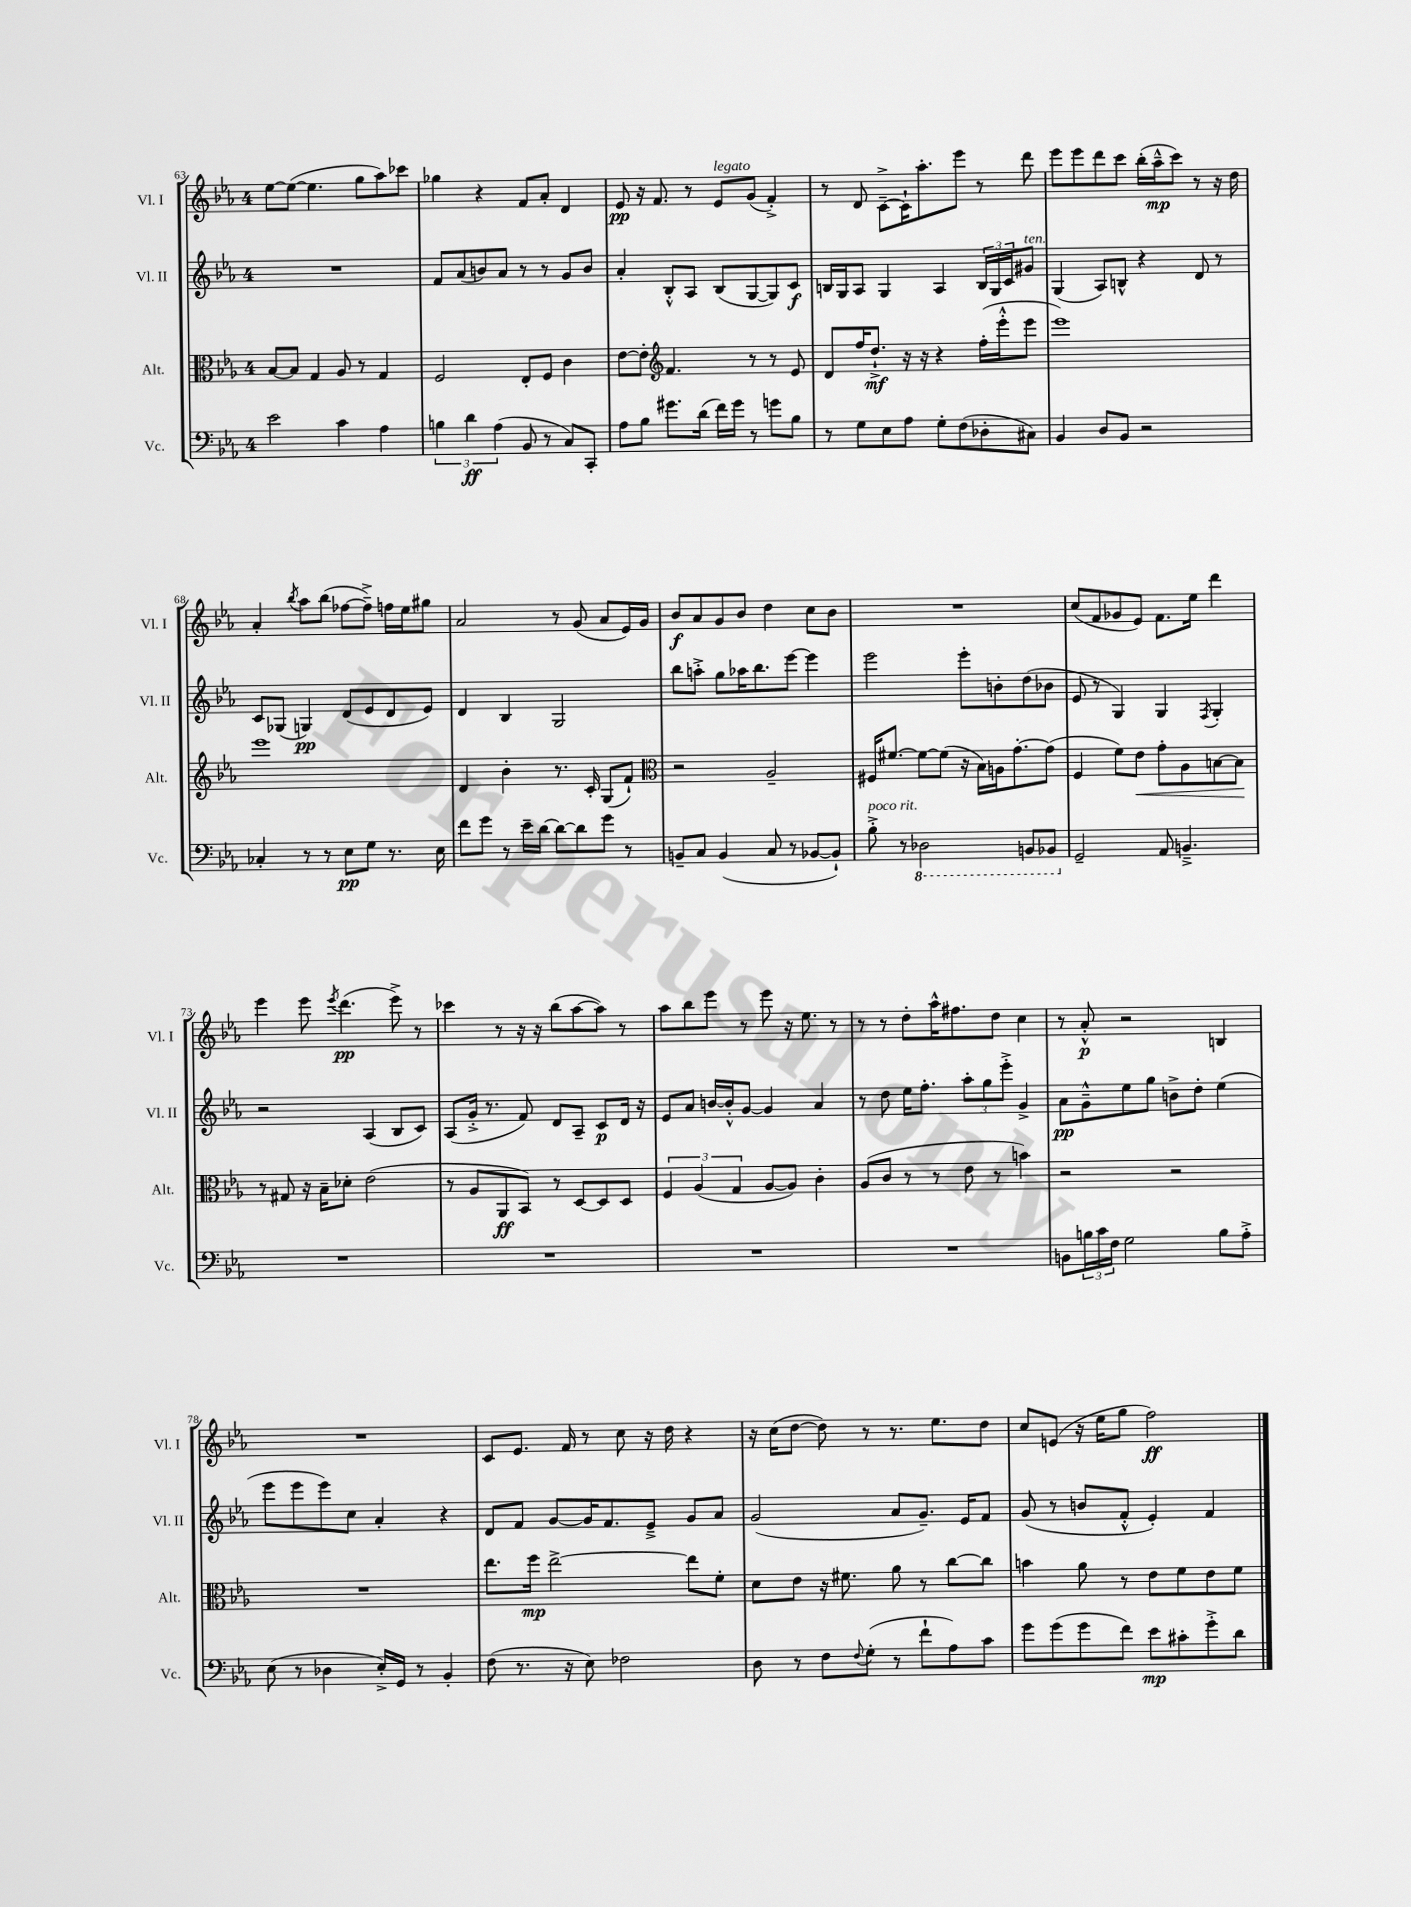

**kern	**kern	**kern	**kern
*staff4	*staff3	*staff2	*staff1
*clefF4	*clefC3	*clefG2	*clefG2
*k[b-e-a-]	*k[b-e-a-]	*k[b-e-a-]	*k[b-e-a-]
*M4/4	*M4/4	*M4/4	*M4/4
2e-\	[8B-/L	1r	[8ee-\L
.	8B-/]J	.	(8ee-\_J
.	4G/	.	4.ee-\]
4c\	8A-/	.	.
.	8r	.	8gg\L
4A-\	4G/	.	8aa-\)
.	.	.	8ccc-\J
=	=	=	=
6B\	2F/	8f/L	4gg-\
.	.	(8a-/	.
6d\	.	.	.
.	.	8b/)	4r
(6A-\	.	.	.
.	.	8a-/J	.
8BB-/	8E-'/L	8r	8f/L
8r	8F/J	8r	8a-'/J
8C/L)	4c\	8g/L	4d/
8CC'/J	.	8b/J	.
=	=	=	=
8A-\L	[8e-\L	4a-'/	8e-/
8B-\J	8e-'\]J	.	16r
.	.	.	8.f/
*	*clefG2	*	*
8.g#\L	4.f/	8B-'^^/L	.
.	.	8A-/J	8r
(16d\Jk	.	.	.
16f\LL)	.	(8B-/L	8e-/L
16g#\JJ	.	.	.
8r	8r	[8G/	(8g/J
8g\L	8r	8G/])	4f'^/)
8B-\J	8e-/	8c/J	.
=	=	=	=
8r	8d/L	16B/LL	8r
.	.	16G/J	.
8G\L	16ff/K	8A-/J	8d/
.	8.dd`^/J	.	.
8E-\	.	4G/	[8c~^\L
8A-\J	16r	.	16c`\]K
.	16r	.	8.aa-'\
8G'\L	4r	4A-/	.
(8F\	.	.	8eee-\J
8D-'\	(16ff'\LL	24B/LL	8r
.	.	24G/	.
.	16eee-'^^\J	.	.
.	.	24c/J	.
8C#\J)	8eee-\J	8g#/J	8ddd\
=	=	=	=
4BB-/	1eee-)	(4G/	8eee-\L
.	.	.	8eee-\
8D/L	.	8A-/L)	8ddd\
8BB-/J	.	8B^^/J	8ccc\J
2r	.	4r	(16bb-'\LL
.	.	.	16aa-~^^\J
.	.	.	8ccc\J)
.	.	8d/	8r
.	.	8r	16r
.	.	.	16dd\
=	=	=	=
4C-'/	1eee-	8c/L	4a-'/
.	.	(8G-/J	.
.	.	.	8qbb-/
8r	.	4G/)	8aa-\L
8r	.	.	(8bb-\J
8E-\L	.	(8d/L	[8ff-\L
8G\J	.	8e-/	8ff-~^\]J)
8.r	.	8d/	16ff\LL
.	.	.	16ee-\J
.	.	8e-/J)	8gg#\J
16E-\	.	.	.
=	=	=	=
8f\L	4d/	4d/	2a-/
8g\J	.	.	.
8r	4b-'\	4B-/	.
16e-~\LL	.	.	.
[16d\JJ	.	.	.
8d\_L	8.r	2G/	8r
8d\]	.	.	(8g/
.	16c'/	.	.
8g\J	(8G/L	.	8a-/L
8r	8f`/J)	.	16e-/L)
.	.	.	16g/JJ
=	=	=	=
*	*clefC3	*	*
8BB~/L	2r	8bb-\L	8b-/L
8C/J	.	8aa'^\J	8a-/
(4BB/	.	8gg\L	8g/
.	.	16aa-\K	8b-/J
.	.	8.bb-\	.
8C/	2A-~/	.	4dd\
8r	.	[8eee-\J	.
[8BB-/L	.	4eee-\]	8cc\L
8BB-`/]J)	.	.	8b-\J
=	=	=	=
8B-'^\	16F#/LK	2eee-\	1r
.	[8.f#/J	.	.
8r	.	.	.
2DD-\	8f#\_L	.	.
.	(8f#\]J	.	.
.	16r	8eee-'\L	.
.	16B-\LL)	.	.
.	16A\J	8b'\	.
.	[8.g'\	.	.
8BBB/L	.	(8dd\	.
8BBB-/J	(8g\]J	8b-\J	.
=	=	=	=
2GG~/	4F/	8e-/	(8cc/L
.	.	8r	8f/
.	8f\L)	4G/)	8g-/
.	8e-\J	.	8e-/J)
8AA-/	8g'\L	4G/	8.f\L
4.BB~^/	8A-\	.	.
.	.	.	16ee-\Jk
.	.	8qF/	.
.	[8B\	4G'/	4ddd\
.	8B\]J	.	.
=	=	=	=
1r	8r	2r	4eee-\
.	8G#/	.	.
.	16r	.	8eee-\
.	16B-~\LK	.	.
.	.	.	8qeee-/
.	8d-'\J	.	(4.ddd\
.	(2e-\	(4A-/	.
.	.	8B-/L	8eee-^\)
.	.	8c/J)	8r
=	=	=	=
1r	8r	(8A-/L	4ccc-\
.	8A-/L	16g'^/Jk	.
.	.	8.r	.
.	8AA-/	.	8r
.	8BB-/J)	8f/)	16r
.	.	.	16r
.	8r	8d/L	(8bb-\L
.	[8D/L	8A-~/J	[8aa-\
.	8D/]	8c/L	8aa-\]J)
.	8D/J	16d/Jk	8r
.	.	16r	.
=	=	=	=
1r	6F/	8e-/L	8aa-\L
.	.	8a-/J	8bb-\
.	(6A-/	.	.
.	.	[16b/LL	8eee-\J
.	.	16b'^^/]J	.
.	6G/	.	.
.	.	[8g/J	8r
.	[8A-/L	4g/]	8eee-\
.	8A-/]J)	.	16r
.	.	.	8.ee-\
.	4c'\	4a-/	.
.	.	.	8r
=	=	=	=
1r	(8A-/L	8r	8r
.	8c/J	8dd\	8r
.	8r	16ee-\LK	8dd'\L
.	.	8.ff'\J	.
.	8r	.	16aa-^^\K
.	.	.	8.ff#\
.	8e-\	12aa-'\L	.
.	.	12gg\	.
.	8r	.	8dd\J
.	.	12eee-'^\J	.
.	4b\)	4g^/	4cc\
=	=	=	=
8BB\L	2r	8a-\L	8r
24B\L	.	8g~^^\	8a-'^^/
24c\	.	.	.
24F\JJ	.	.	.
2G\	.	8ee-\	2r
.	.	8gg\J	.
.	2r	8b^\L	.
.	.	8dd'\J	.
8B\L	.	(4ee-\	4B/
8A-'^\J	.	.	.
=	=	=	=
(8E-\	1r	8eee-\L	1r
8r	.	8eee-\	.
4D-\	.	8eee-\)	.
.	.	8cc\J	.
16E-'^/LL)	.	4a-'/	.
16GG/JJ	.	.	.
8r	.	.	.
4BB-'/	.	4r	.
=	=	=	=
(8F\	8.ee-\L	8d/L	8c/L
8.r	.	8f/J	8.e-/J
.	16ff\Jk	.	.
.	[2ee-^\	[8g/L	.
16r	.	.	16f/
8E-\)	.	16g/]K	8r
.	.	8.f/	.
2F-\	.	.	8cc\
.	.	8e-~^/J	16r
.	.	.	16dd\
.	8ee-\]L	8g/L	4r
.	8f'\J	8a-/J	.
=	=	=	=
8D\	8d\L	(2g/	16r
.	.	.	(16cc\LK
8r	8e-\J	.	[8dd\J
8F\L	16r	.	8dd\])
.	8.f#\	.	.
8qqF/	.	.	.
(8G'\J	.	.	8r
8r	8a-\	8a-/L	8.r
8f`\L	8r	8.g~/J)	.
.	.	.	8.ee-\L
8A-\)	[8cc\L	.	.
.	.	16e-/LK	.
8c\J	8cc\]J	8f/J	8dd\J
=	=	=	=
8g\L	4b\	(8g/	8cc/L
(8g\	.	8r	(8e/J
8g\	8a-\	8b/L	16r
.	.	.	16ee-\LK
8f\J)	8r	8f'^^/J	8gg\J
8e-\L	8e-\L	4e-'/)	2ff\)
8c#'\	8f\	.	.
8g'^\	8e-\	4f/	.
8d\J	8f\J	.	.
==	==	==	==
*-	*-	*-	*-
